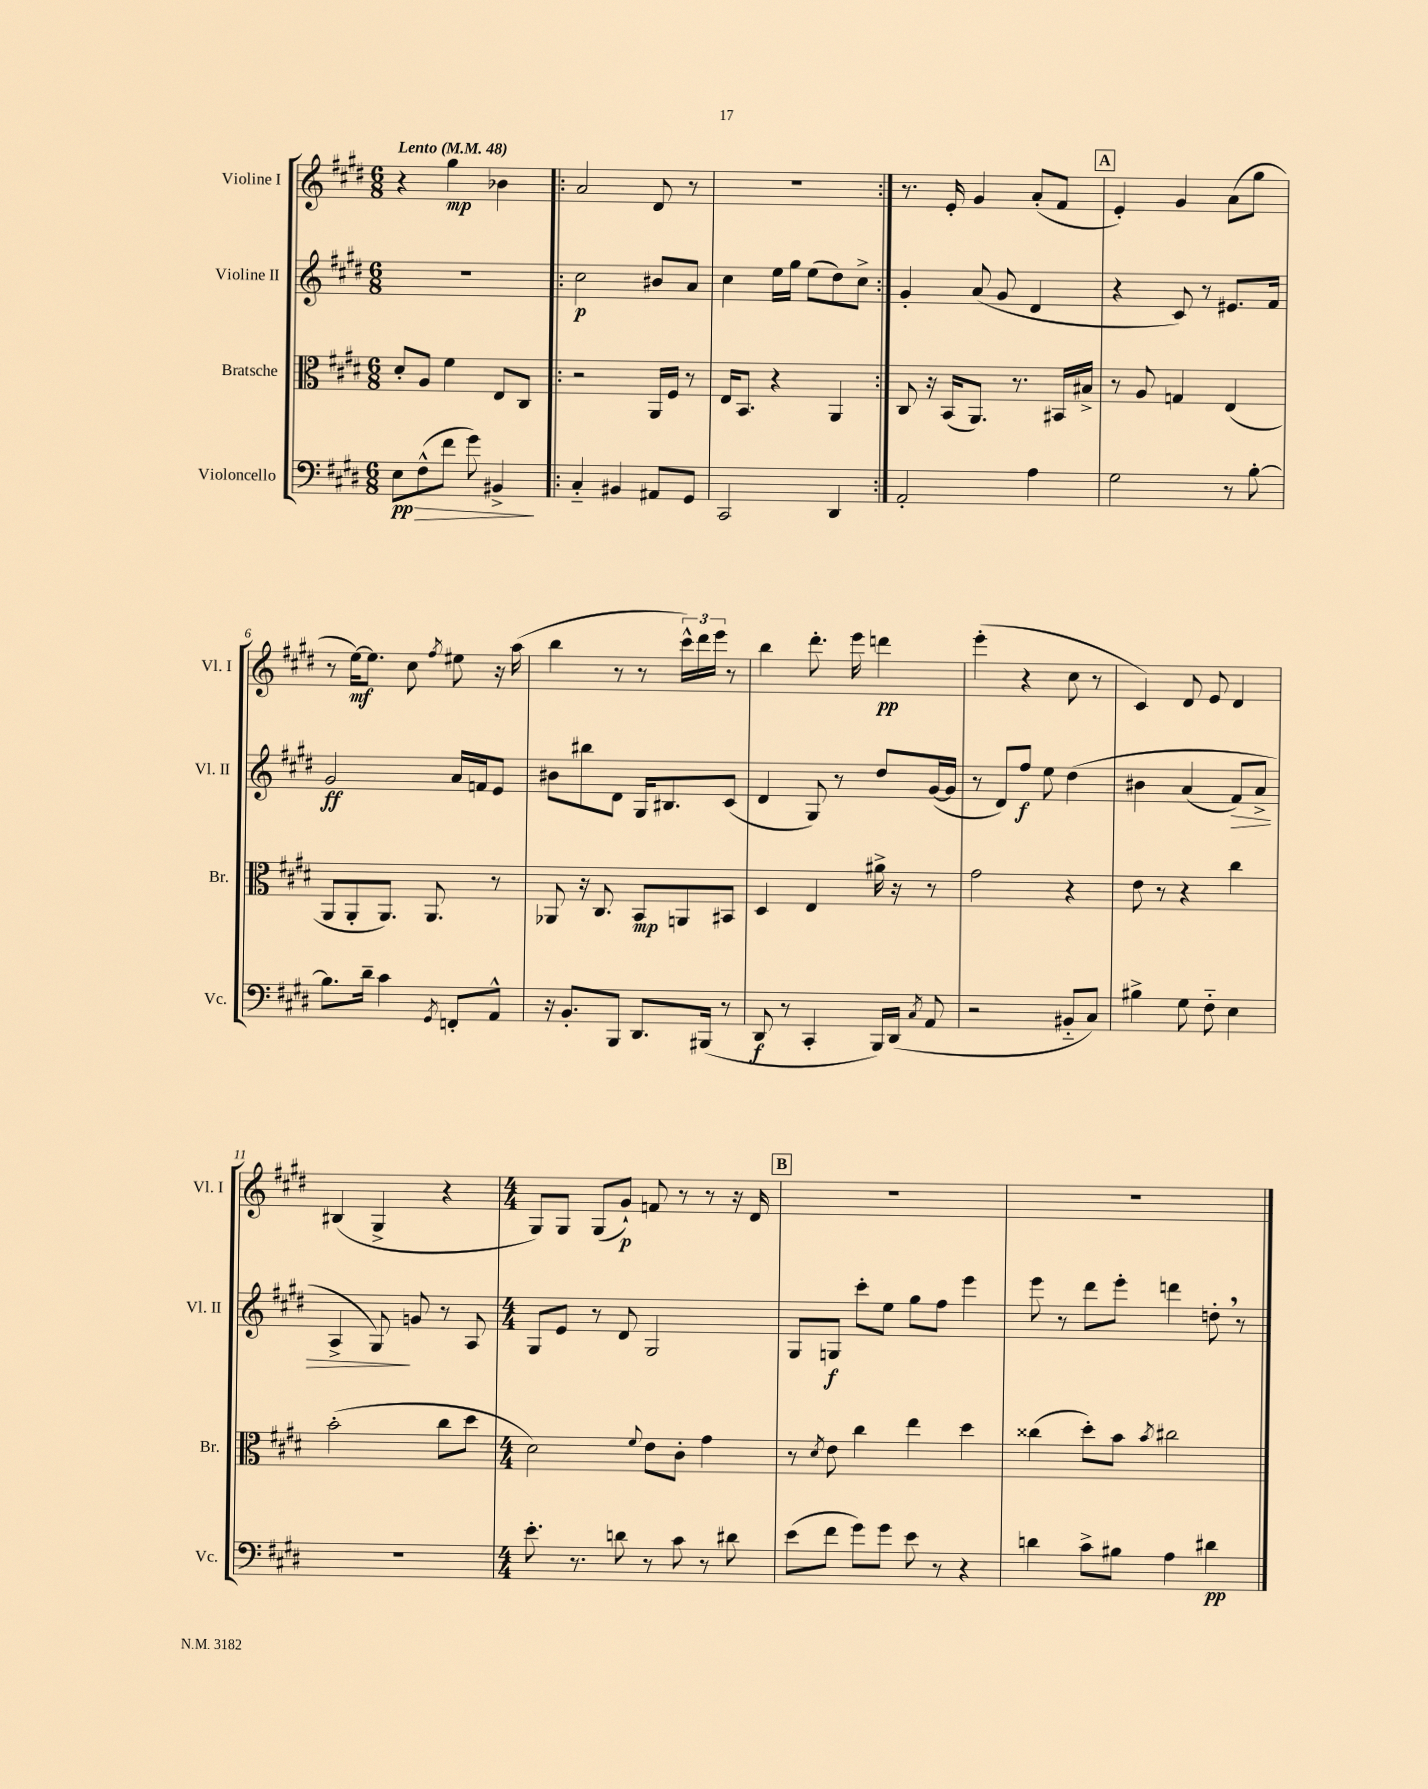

**kern	**kern	**kern	**kern
*staff4	*staff3	*staff2	*staff1
*clefF4	*clefC3	*clefG2	*clefG2
*k[f#c#g#d#]	*k[f#c#g#d#]	*k[f#c#g#d#]	*k[f#c#g#d#]
*M6/8	*M6/8	*M6/8	*M6/8
*MM48	*MM48	*MM48	*MM48
8E\L	8d#'/L	2.r	4r
(8F#^^\	8A/J	.	.
8f#\J	4f#\	.	4gg#\
8g#\)	.	.	.
4BB#^/	8E/L	.	4b-\
.	8C#/J	.	.
=!|:	=!|:	=!|:	=!|:
4C#'~/	2r	2cc#\	2a/
4BB#/	.	.	.
8AA#/L	16AA/LL	8b#/L	8d#/
.	16F#/JJ	.	.
8GG#/J	8r	8a/J	8r
=	=	=	=
2CC#/	16E/LK	4cc#\	2.r
.	8.BB/J	.	.
.	4r	16ee\LL	.
.	.	16gg#\JJ	.
.	.	(8ee\L	.
4DD#/	4AA/	8dd#\)	.
.	.	8cc#^\J	.
=:|!	=:|!	=:|!	=:|!
2AA'/	8C#/	4g#'/	8.r
.	16r	.	.
.	(16BB/LK	.	16e'/
.	8.AA/J)	(8a/	4g#/
.	.	8g#/	.
.	8.r	.	.
4A\	.	4d#/	(8a'/L
.	16BB#/LL	.	8f#/J
.	16B#^/JJ	.	.
=	=	=	=
2G#\	8r	4r	4e'/)
.	8A/	.	.
.	4G/	8c#/)	4g#/
.	.	8r	.
8r	(4E/	8.e#/L	(8a\L
[8B'\	.	.	8gg#\J
.	.	16f#/Jk	.
=	=	=	=
8.B\]L	8AA/L	2g#/	8r
.	8AA'/	.	[16ee\LK)
16d#~\Jk	.	.	8.ee\]J
4c#\	8.AA/J)	.	.
.	.	.	8cc#\
.	8.AA/	.	.
8qGG#/	.	.	8qff#/
8FF'/L	.	16a/LL	8ee#\
.	.	16f/J	.
8AA^^/J	8r	8e/J	16r
.	.	.	(16aa\
=	=	=	=
16r	8AA-/	8b#\L	4bb\
8.BB'/L	.	.	.
.	16r	8bb#\	.
.	8.C#/	.	.
8BBB/J	.	8d#\J	8r
8.DD#/L	8BB/L	16G#/LK	8r
.	.	8.B#/	.
.	8AA/	.	24ccc#^^\LL)
.	.	.	24ddd#\
(16BBB#/Jk	.	.	.
.	.	.	24eee\JJ
8r	8BB#/J	(8c#/J	8r
=	=	=	=
8DD#/	4D#/	4d#/	4bb\
8r	.	.	.
4CC#'/	4E/	8G#/)	8.ddd#'\
.	.	8r	.
.	.	.	16eee\
16BBB/LL)	16a#^\	8dd#/L	4ddd\
(16DD#/JJ	16r	.	.
8qC#/	.	.	.
8AA/	8r	([16g#/L	.
.	.	16g#/]JJ	.
=	=	=	=
2r	2g#\	8r	(4eee'\
.	.	8d#/L)	.
.	.	8ff#/J	4r
.	.	8ee\	.
8BB#'~/L	4r	&(4dd#\	8cc#\
8C#/J)	.	.	8r
=	=	=	=
4B#^\	8e\	4b#\	4c#/)
.	8r	.	.
8G#\	4r	(4a/	8d#/
8F#'~\	.	.	8e/
4E\	4cc#\	8f#/L)	4d#/
.	.	8a^/J	.
=	=	=	=
2.r	(2b'\	4A^/	(4B#/
.	.	8G#/&)	4G#^/
.	.	8g/	.
.	8cc#\L	8r	4r
.	8dd#\J	8A/	.
=	=	=	=
*M4/4	*M4/4	*M4/4	*M4/4
8.e'\	2d#\)	8G#/L	8G#/L)
.	.	8e/J	8G#/J
8.r	.	.	.
.	.	8r	(8G#/L
8d\	.	8d#/	8g#`/J)
.	8qqf#/	.	.
8r	8e\L	2G#/	8f/
8c#\	8c#'\J	.	8r
8r	4g#\	.	8r
8d#\	.	.	16r
.	.	.	16d#/
=	=	=	=
(8e\L	8r	8G#/L	1r
.	8qd#/	.	.
8f#\J	8e\	8G/J	.
8g#\L)	4cc#\	8ccc#'\L	.
8g#\J	.	8ee\J	.
8e\	4ee\	8gg#\L	.
8r	.	8ff#\J	.
4r	4dd#\	4eee\	.
=	=	=	=
4d\	(4cc##\	8eee\	1r
.	.	8r	.
8c#^\L	8dd#'\L)	8ddd#\L	.
8B#\J	8b\J	8eee'\J	.
.	8qb/	.	.
4A\	2cc#\	4ddd\	.
4d#\	.	8dd'\	.
.	.	8r	.
==	==	==	==
*-	*-	*-	*-
